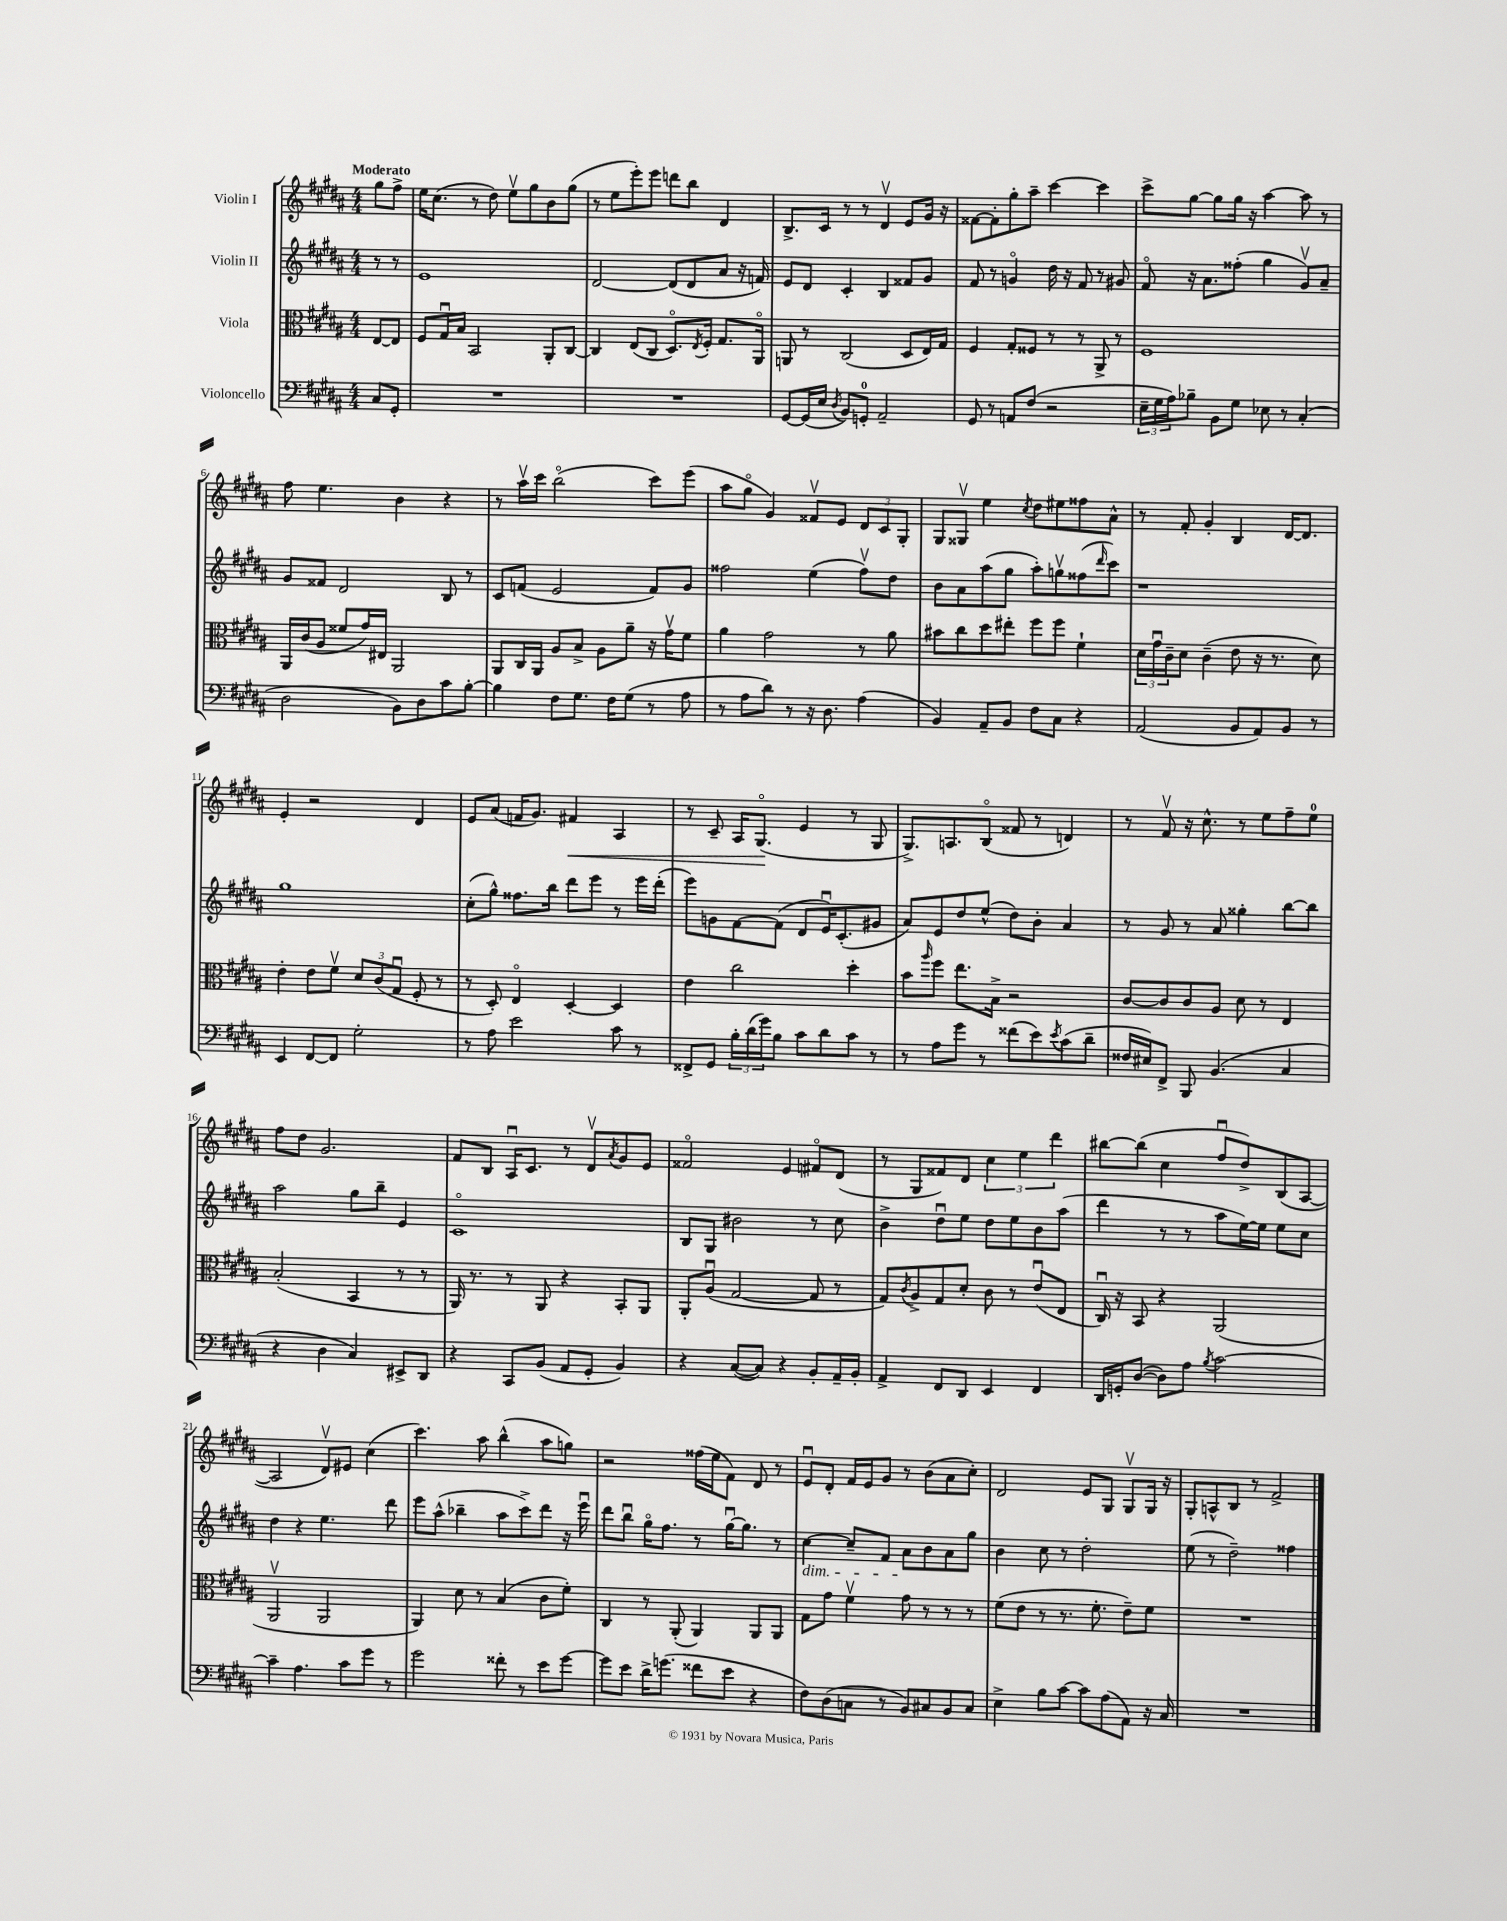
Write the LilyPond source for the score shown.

<<
\new StaffGroup <<
\new Staff = "s0" \with { instrumentName = "Violin I" } {
    \clef treble \key b \major \numericTimeSignature \time 4/4 \partial 4 \tempo "Moderato"
    gis''8 fis''8-> |
    e''16 cis''8.( r8 dis''8) e''8\upbow gis''8 b'8 gis''8( |
    r8 e''8 e'''8-.) e'''8 d'''8 b''8 dis'4 |
    b8.-> cis'16 r8 r8 dis'4\upbow e'8 gis'16 r16 |
    fisis'8~ fisis'8-. gis''8-. ais''8-- cis'''4~ cis'''4 |
    cis'''8-> gis''8~ gis''8 gis''16 r16 ais''4~ ais''8 r8 |
    fis''8 e''4. b'4 r4 |
    r8 ais''16\upbow cis'''16 b''2\flageolet( cis'''8) e'''8( |
    ais''8 gis''8\flageolet gis'4) fisis'8\upbow e'8 \tuplet 3/2 { dis'8 cis'8 gis8-. } |
    gis8 gisis8\upbow e''4 \acciaccatura { cis''8 } dis''8 eis''8 fisis''8 ais'8-^ |
    r8 fis'8-. gis'4-. b4 dis'16~ dis'8. |
    e'4-. r2 dis'4 |
    e'8 ais'8( f'16 gis'8.) fis'4\< ais4 |
    r8 cis'8-- ais16 gis8.\flageolet\!( e'4 r8 gis8 |
    gis8.->) a8. b8\flageolet( fisis'8 r8 d'4) |
    r8 fis'8\upbow r16 cis''8.-^ r8 e''8 fis''8-- e''8-0 |
    fis''8 dis''8 gis'2. |
    fis'8 b8 ais16\downbow cis'8. r8 dis'8\upbow \acciaccatura { ais'8 } gis'8 e'8 |
    fisis'2\flageolet e'4 fis'8\flageolet dis'8( |
    r8 gis8 fisis'8) dis'8 \tuplet 3/2 { cis''4 e''4 dis'''4 } |
    bis''8~ bis''8( cis''4 fis''8\downbow dis''8->) b8( ais8~ |
    ais2 dis'8\upbow) eis'8 cis''4( |
    cis'''4.) ais''8 b''4-^( ais''8 g''8) |
    r2 fisis''16( e''16 fis'8) dis'8 r8 |
    e'8\downbow dis'8-. fis'16 e'16 gis'8 r8 b'8( ais'8 cis''8-.) |
    dis'2 e'8 gis8 gis8\upbow gis16 r16 |
    gis8-. a8-^ b8 r8 fis'2-> \bar "|." |
}
\new Staff = "s1" \with { instrumentName = "Violin II" } {
    \clef treble \key b \major \numericTimeSignature \time 4/4 \partial 4
    r8 r8 |
    e'1 |
    dis'2~ dis'8( dis'8 ais'8 r16 f'16) |
    e'8 dis'8 cis'4-. b4 fisis'8 gis'8 |
    fis'8 r8 g'4\flageolet dis''16 r16 fis'8 r8 gis'8 |
    fis'8\flageolet r16 ais'8. fisis''8-.( gis''4 gis'8\upbow) ais'8-- |
    gis'8 fisis'8 dis'2 b8 r8 |
    cis'8 f'8( e'2 f'8) gis'8 |
    fisis''2 e''4( fisis''8\upbow) dis''8 |
    b'8 ais'8 ais''8( gis''8 ais''8-.) g''8\upbow fisis''8( \grace { dis'''16 } cis'''8) |
    r1 |
    gis''1 |
    cis''8-.( gis''8-^) fisis''8. b''16 dis'''8 e'''8 r8 e'''16 dis'''16-.( |
    e'''8) g'8 fis'8~ fis'8( dis'8 e'16\downbow) cis'8.-.( gis'8 |
    ais'8) e'8 dis''8 e''8-^( dis''8) b'8-. ais'4 |
    r8 gis'8 r8 ais'8 gisis''4-. b''8~ b''8 |
    ais''2 gis''8 b''8-- e'4 |
    cis'1\flageolet |
    b8 gis8 bis'2 r8 cis''8 |
    b'4-> dis''8\downbow e''8 dis''8 e''8 b'8 ais''8( |
    dis'''4 r8 r8 ais''8 e''16~) e''16 e''8 cis''8 |
    dis''4 r4 e''4. dis'''8 |
    e'''8 ais''8-^( bes''4-- ais''8 cis'''8->) dis'''8 r16 e'''16\downbow |
    dis'''8 b''8\downbow gis''16\flageolet fis''8. r8 gis''16~\downbow gis''8. r8 |
    cis''4~\dim cis''8-- fis'8 ais'8\! b'8 ais'8 gis''8 |
    b'4 cis''8 r8 dis''2-. |
    e''8( r8 dis''2--) fisis''4 \bar "|." |
}
\new Staff = "s2" \with { instrumentName = "Viola" } {
    \clef alto \key b \major \numericTimeSignature \time 4/4 \partial 4
    e8~ e8 |
    fis8 gis16\downbow b16 b,2 ais,8-. cis8~ |
    cis4 e8( cis8 dis8.\flageolet) \acciaccatura { e8 } fis16-. gis8. ais,16\flageolet |
    a,8 r8 cis2( dis8 e16) gis16 |
    fis4 gis8-. fisis8 r8 r8 ais,8-> r8 |
    fis1 |
    ais,16 cis'16( ais8 fisis'8 gis'16) eis16 ais,2 |
    ais,8 cis16 ais,16 ais8 b8-> ais8 ais'8-- r16 gis'16\upbow fis'8 |
    ais'4 gis'2 r8 ais'8 |
    bis'8 cis''8 dis''8 eis''8-. fis''8 fis''8 fis'4-! |
    \tuplet 3/2 { dis'16 gis'16\downbow cis'16-- } dis'8 cis'4--( e'8 r16 r8. dis'8) |
    e'4-. e'8 fis'8\upbow \tuplet 3/2 { dis'8 cis'8( gis8\downbow } fis8-. r8 |
    r8 dis8-.) e4\flageolet dis4~-. dis4 |
    e'4 cis''2 dis''4-. |
    b'8 \grace { ais''16 } fis''8 e''8. b16-> r2 |
    cis'8~ cis'8 cis'8 ais8 dis'8 r8 e4 |
    b2-.( b,4 r8 r8 |
    ais,16) r8. r8 ais,8 r4 b,8-. ais,8 |
    ais,8-. ais8\downbow( gis2~ gis8 r8 |
    gis8) \acciaccatura { cis'8 } ais8-> gis8 dis'8-. cis'8 r8 e'8\downbow( e8 |
    cis16\downbow) r16 b,8 r4 ais,2( |
    ais,2\upbow ais,2 |
    ais,4) dis'8 r8 b4( cis'8 fis'8-.) |
    cis4 r8 ais,8-.( ais,4) ais,8 ais,8 |
    gis8 gis'8 fis'4\upbow gis'8 r8 r8 r8 |
    fis'8( e'8 r8 r8. fis'8.-. e'8--) fis'8 |
    R1 \bar "|." |
}
\new Staff = "s3" \with { instrumentName = "Violoncello" } {
    \clef bass \key b \major \numericTimeSignature \time 4/4 \partial 4
    cis8 gis,8-. |
    R1 |
    R1 |
    gis,8~ gis,16( e16 \acciaccatura { dis8 } b,8) g,8-0-. ais,2-- |
    gis,8 r8 a,8 fis8( r2 |
    \tuplet 3/2 { e16-- gis16 ais16) } bes8-- b,8 gis8 ees8 r8 cis4-.( |
    dis2 b,8) dis8 cis'8 b8~-. |
    b4 fis8 gis8. fis16 gis8( r8 ais8 |
    r8 ais8 dis'8) r8 r16 dis8. ais4( |
    b,4) ais,8-- b,8 fis8 cis8 r4 |
    ais,2( b,8 ais,8) b,8 r8 |
    e,4 fis,8~ fis,8 gis2-. |
    r8 ais8 e'2 cis'8 r8 |
    fisis,8-> gis,8 \tuplet 3/2 { b16-. dis'16( gis'16) } b8 cis'8 dis'8 cis'8 r8 |
    r8 ais8 gis'8 r8 fisis'8( e'8) \acciaccatura { e'8 } cis'8( dis'8-- |
    fisis16 eis16) fis,8-> b,,8 b,4.( cis4 |
    r4 dis4 cis4) eis,8-> dis,8 |
    r4 cis,8 b,8( ais,8 gis,8-. b,4) |
    r4 cis8~( cis8) r4 b,8-. ais,16-- b,16-. |
    ais,4-> fis,8 dis,8 e,4 fis,4 |
    dis,16 g,16-. dis8~( dis8) ais8 \acciaccatura { b8 } cis'2~ |
    cis'4-- ais4. cis'8 gis'8 r8 |
    gis'2 fisis'8-. r8 e'8 gis'8~ |
    gis'8 e'8 dis'16-> g'8.( fisis'8 e'8 r4 |
    fis8) dis8( c8 r8 b,8) cis8 b,8 cis8 |
    e4-> b8 cis'8~ cis'8 ais8( ais,8) r16 cis16 |
    R1 \bar "|." |
}
>>
>>
